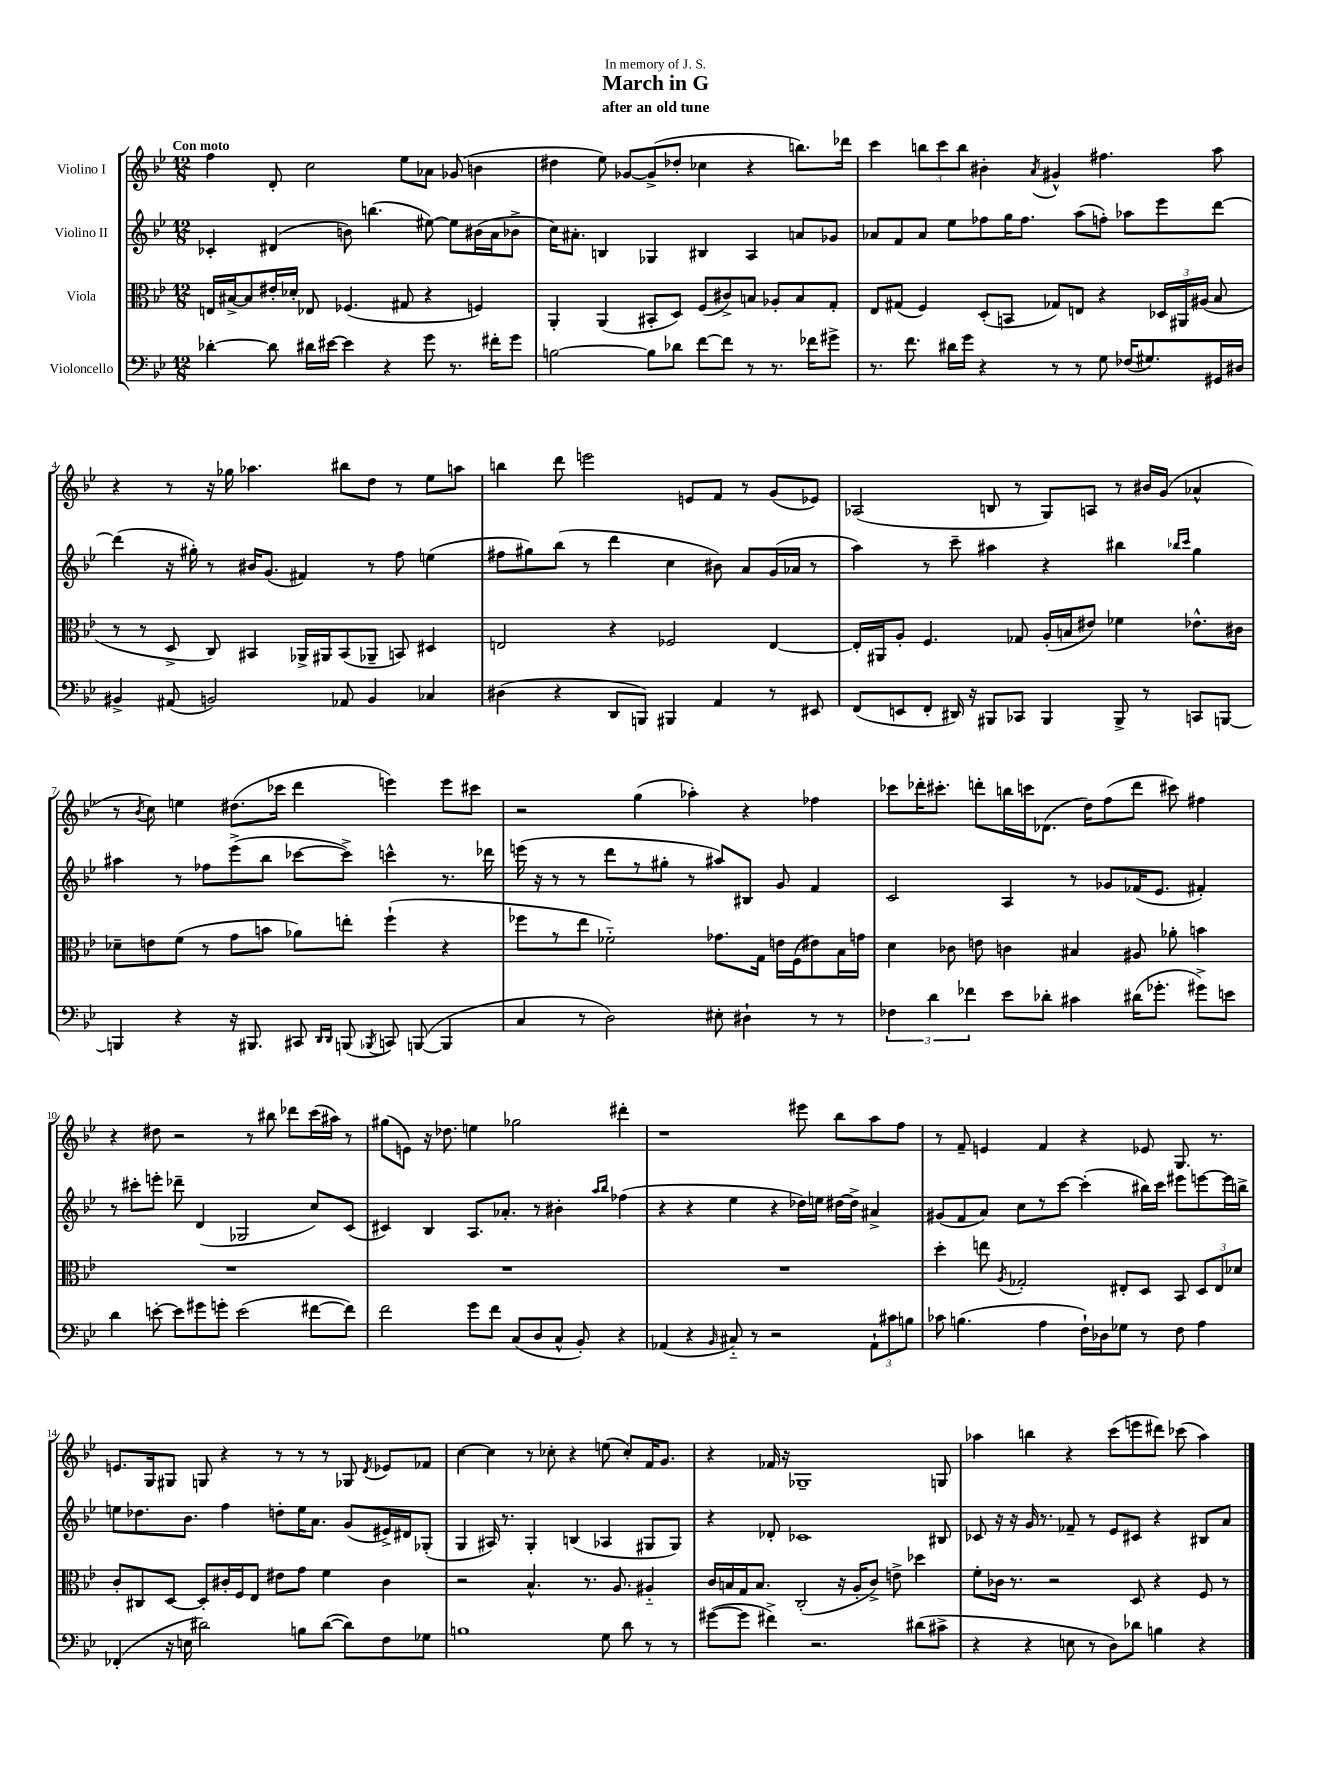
\header { title = "March in G" subtitle = "after an old tune" dedication = "In memory of J. S." }
<<
\new StaffGroup <<
\new Staff = "s0" \with { instrumentName = "Violino I" } {
    \clef treble \key bes \major \numericTimeSignature \time 12/8 \tempo "Con moto"
    \autoBeamOff f''4 d'8-. c''2 ees''8[ aes'8] ges'8( b'4 |
    dis''4 ees''8) ges'8[~ ges'8->( des''8]-. ces''4 r4 b''8.[) des'''16] |
    c'''4 \tuplet 3/2 { b''8[ c'''8 b''8] } bis'4-. \acciaccatura { a'8 } gis'4-^ fis''4. a''8 |
    r4 r8 r16 ges''16 aes''4. bis''8[ d''8] r8 ees''8[ a''8] |
    b''4 d'''8 e'''2 e'8[ f'8] r8 g'8[( ees'8]) |
    aes2( b8 r8 g8[) a8] r8 bis'16[ g'16]( aes'4-^ |
    r8 \acciaccatura { bes'8 } c''8) e''4 dis''8.[( ces'''16] d'''4 e'''4) e'''8[ cis'''8] |
    r2 g''4( aes''4-.) r4 fes''4 |
    ces'''8[ des'''16-. cis'''8.]-. d'''8[-. b''16 c'''16 des'8.]( d''16[) f''8( d'''8] cis'''8) fis''4 |
    r4 dis''8 r2 r8 bis''8 des'''8[ c'''16( ais''16]) r8 |
    gis''8[( e'8]) r16 des''8. e''4 ges''2 dis'''4-. |
    r1 eis'''8 bes''8[ a''8 f''8] |
    r8 f'8-- e'4 f'4 r4 ees'8 g8. r8. |
    e'8.[ g16 gis8] g8 r4 r8 r8 r8 ges8 \acciaccatura { d'8 } ees'8[ fes'8] |
    c''4~ c''4 r8 ces''8-. r4 e''8( ces''8[-.) f'16 g'8.] |
    r4 fes'16 r16 ges1-- g8 |
    aes''4 b''4 r4 c'''8[( e'''8 dis'''8]) ces'''8( aes''4) \bar "|." |
}
\new Staff = "s1" \with { instrumentName = "Violino II" } {
    \clef treble \key bes \major \numericTimeSignature \time 12/8
    \autoBeamOff ces'4-. dis'4( b'8) b''4.( eis''8~) eis''8[ bis'16( a'16 bes'8]-> |
    c''16[) ais'8.]-. b4 ges4 bis4 a4 a'8[ ges'8] |
    aes'8[ f'8 aes'8] ees''8[ fes''8 g''16 fes''8.] a''8[( f''8]-.) aes''8[ ees'''8 d'''8]~ |
    d'''4( r16 gis''16-.) r8 bis'16[ g'8.]( fis'4) r8 f''8 e''4( |
    fis''8[ gis''8) bes''8]( r8 d'''4 c''4 bis'8) a'8[ g'16( aes'16] r8 |
    a''4) r8 c'''8-- ais''4 r4 bis''4 \grace { bes''16[ c'''16] } g''4 |
    ais''4 r8 fes''8[ ees'''8->( bes''8] ces'''8[~ ces'''8]->) c'''4-^ r8. des'''16 |
    e'''16( r16 r8 r8 d'''8[ r8 gis''8]-. r8 ais''8[) bis8] g'8 f'4 |
    c'2 a4 r8 ges'8[ fes'16( ees'8.] fis'4-.) |
    r8 cis'''8[-. e'''8]-. des'''8-- d'4( ges2 c''8[) c'8]( |
    cis'4) bes4 a8.[ aes'8.]-. r8 bis'4-. \grace { a''16[ bes''16] } fes''4( |
    r4 r4 ees''4 r4 des''16[) e''16] dis''16[~ dis''16]-> ais'4-> |
    gis'8[( f'8 a'8]) c''8[ r8 c'''8]~ c'''4-.( bis''16[) c'''16] eis'''8[ e'''8~ e'''16 b''16]-> |
    e''8[ des''8. bes'8.] f''4 d''8[-. e''16 a'8.] g'8[( eis'16->) dis'16 ges8]-.( |
    g4 ais16) r8. g4-. b4( aes4 gis8[ gis8]) |
    r4 des'8-. ces'1 bis8 |
    ces'8 r16 r16 g'16 r8. fes'8-- r8 ees'8[ cis'8] r4 bis8[ a'8] \bar "|." |
}
\new Staff = "s2" \with { instrumentName = "Viola" } {
    \clef alto \key bes \major \numericTimeSignature \time 12/8
    \autoBeamOff e16[ bis16~-> bis8 eis'16-. des'16]-. ees8 fes4.( gis8 r4 f4) |
    a,4-. a,4( bis,8[-. d8]) f8[( cis'8->) b8] aes8[-. b8 g8]-. |
    ees8[ gis8]( f4) d8[-.( b,8] ges8[) e8] r4 \tuplet 3/2 { des16[ ais,16 ais16]( } bes8 |
    r8 r8 d8-> c8) bis,4 aes,16[-> ais,16 bis,8( aes,8]-- b,8) dis4 |
    e2 r4 fes2 e4~ |
    e16[-. ais,16 a8]-. f4. ges8 a16[-.( b16 eis'8]) fes'4 ees'8.[-^ cis'16] |
    des'8[-- e'8 f'8]( r8 g'8[ b'8] aes'8[) e''8]-. f''4-!( r4 |
    fes''8[ r8 ees''8] fes'2-_) ges'8.[ g16] e'16[ f16( eis'8) bes16 g'16] |
    d'4 ces'8 e'8 c'4 bis4 ais8 aes'8-. b'4 |
    R1. |
    R1. |
    R1. |
    d''4-. e''8 \acciaccatura { a8 } ges2-. eis8[-. d8] bes,8 \tuplet 3/2 { d8[ eis8 des'8] } |
    c'8[-. cis8 d8]~ d8[-. cis'16-. f16 ees8] eis'8[ g'8] f'4 cis'4 |
    r2 bes4.-^ r8. a8. ais4-_ |
    c'16[ b16 g16 b8.] c2-.( r16 a16[-. c'8]->) e'8-> des''4 |
    f'8[-. ces'16] r8. r2 d8 r4 f8 r8 \bar "|." |
}
\new Staff = "s3" \with { instrumentName = "Violoncello" } {
    \clef bass \key bes \major \numericTimeSignature \time 12/8
    \autoBeamOff des'4~-. des'8 dis'16[ eis'16]~ eis'4 r4 g'8 r8. fis'16[-. g'8] |
    b2~ b8[ des'8] f'8[~ f'8] r8 r8. fes'16[ gis'8]-> |
    r8. f'8. dis'16[ g'16] r4 r8 r8 g8 fes16[( gis8.) gis,16 dis16] |
    bis,4-> ais,8( b,2) aes,8 b,4 ces4 |
    dis4( r4 d,8[ b,,8]) bis,,4 a,4 r8 eis,8 |
    f,8[( e,8 f,8]-. dis,16) r16 bis,,8[ ces,8] bis,,4 bis,,8-> r8 c,8[ b,,8]~ |
    b,,4 r4 r16 bis,,8. cis,8 \grace { d,16[ d,16] } b,,8( \acciaccatura { bes,,8 } c,8) b,,8~( b,,4 |
    c4 r8 d2) eis8-. dis4-! r8 r8 |
    \tuplet 3/2 { fes4 d'4 fes'4 } ees'8[ des'8]-. cis'4 dis'16[( ges'8.]-. gis'8[->) e'8] |
    d'4 e'8~-. e'8[ gis'8 g'8]-. e'2( fis'8[~ fis'8]) |
    f'2 g'8[ f'8] c8[( d8 c8]-^ bes,8-.) r4 |
    aes,4( r4 \grace { bes,16 } cis8-_) r8 r2 \tuplet 3/2 { aes,8[-! cis'8 b8] } |
    ces'8 b4.( a4 f16[-!) des16 ges8] r8 f8 a4 |
    fes,4-.( r16 e16 dis'2) b8[ dis'8]~( dis'8[) f8 ges8] |
    b1 g8 d'8 r8 r8 |
    gis'8[~( gis'8] fis'4->) r2. dis'8[( cis'8]-> |
    r4 r4 e8 r8 d8[) des'8] b4 r4 \bar "|." |
}
>>
>>
